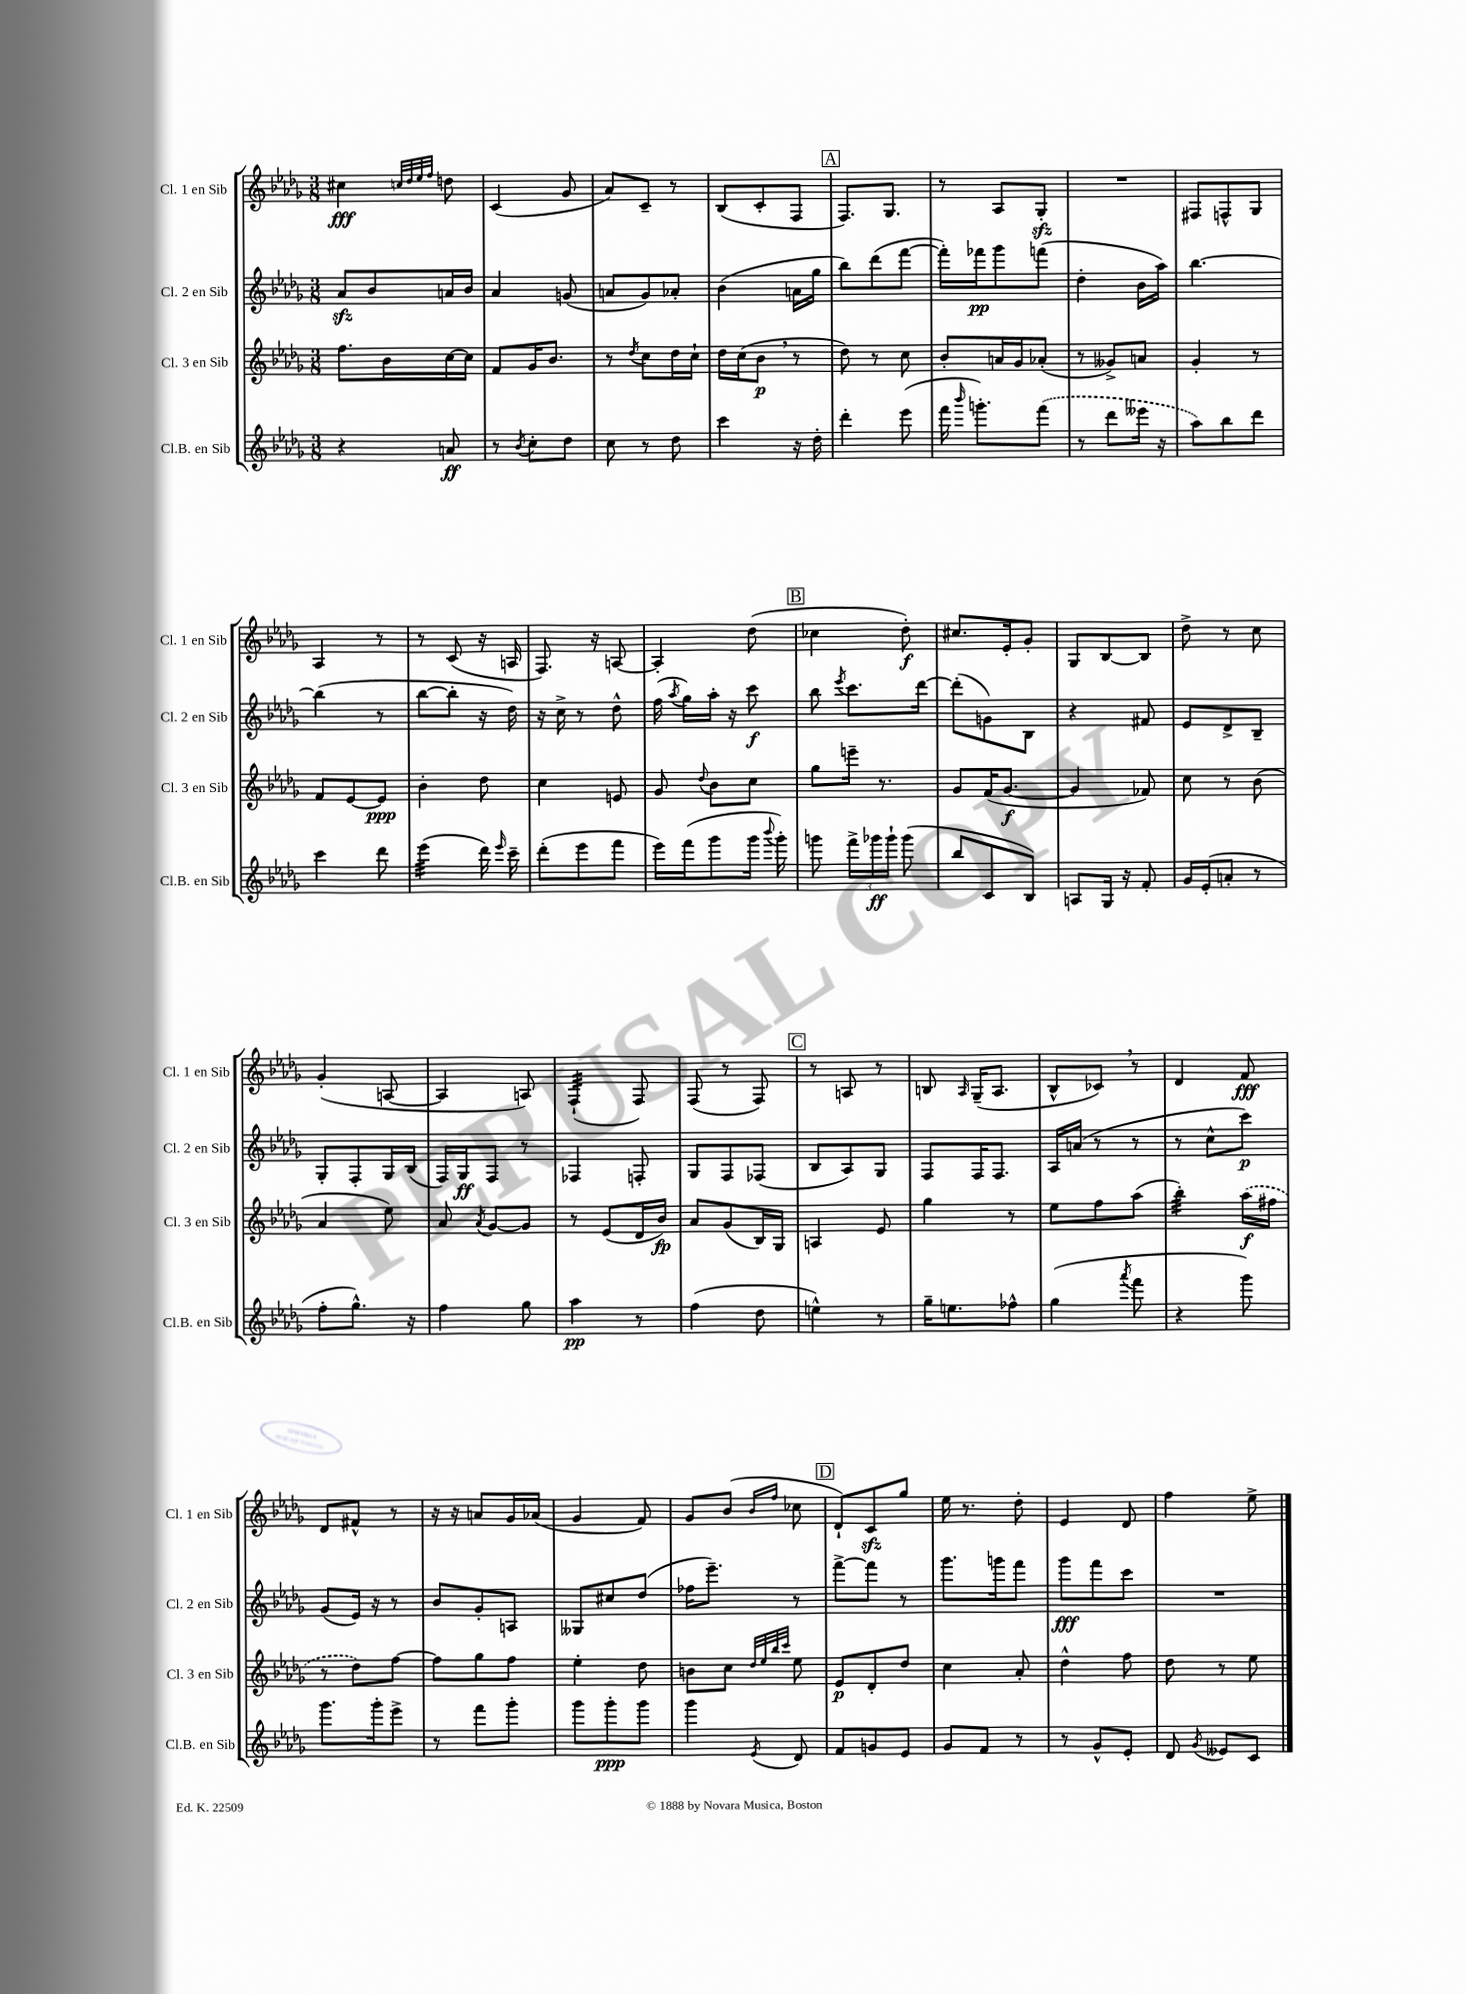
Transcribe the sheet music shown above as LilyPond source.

<<
\new StaffGroup <<
\new Staff = "s0" \with { instrumentName = "Cl. 1 en Sib" shortInstrumentName = "Cl. 1 en Sib" } {
    \clef treble \key des \major \numericTimeSignature \time 3/8
    \autoBeamOff cis''4\fff \grace { c''32[ des''32 ees''32 f''32] } d''8 |
    c'4( ges'8 |
    aes'8[) c'8]-- r8 |
    bes8[( c'8-. f8] |
    \mark \markup { \box "A" } f8.[) ges8.] |
    r8 aes8[ ges8]-.\sfz |
    R4. |
    fis8[ f8-^ ges8] |
    aes4 r8 |
    r8 c'8( r16 a16 |
    f8.) r16 a8~ |
    a4-. des''8( |
    \mark \markup { \box "B" } ces''4 des''8-.\f) |
    cis''8.[ ees'16-. ges'8]-. |
    ges8[ bes8~ bes8] |
    des''8-> r8 c''8 |
    ges'4-.( a8~ |
    a4 a8) |
    f4:32-!( f8) |
    f8( r8 f8) |
    \mark \markup { \box "C" } r8 a8 r8 |
    b8 \grace { aes16 } ges16[--( aes8.] |
    bes8[-^ ces'8]) \breathe r8 |
    des'4 f'8\fff |
    des'8[ fis'8]-^ r8 |
    r16 r16 a'8[ ges'16 aes'16]( |
    ges'4 f'8) |
    ges'8[ bes'8]( \grace { bes'16[ f''16] } ces''8 |
    \mark \markup { \box "D" } des'8[-!) c'8\sfz ges''8] |
    ees''16 r8. des''8-. |
    ees'4 des'8 |
    f''4 ees''8-> \bar "|." |
}
\new Staff = "s1" \with { instrumentName = "Cl. 2 en Sib" shortInstrumentName = "Cl. 2 en Sib" } {
    \clef treble \key des \major \numericTimeSignature \time 3/8
    \autoBeamOff aes'8[\sfz bes'8 a'16 bes'16] |
    aes'4 g'8( |
    a'8[ ges'8) aes'8]-. |
    bes'4( a'16[ ges''16] |
    \mark \markup { \box "A" } bes''8[) des'''8( f'''8]~ |
    f'''16[-.) fes'''16\pp ges'''8 f'''8]( |
    des''4-. bes'16[ aes''16]) |
    bes''4.~ |
    bes''4( r8 |
    bes''8[~ bes''8]-. r16 des''16) |
    r16 c''16-> r8 des''8-^ |
    f''16( \acciaccatura { aes''8 } ges''16[) aes''16]-. r16 c'''8\f |
    \mark \markup { \box "B" } bes''8 \acciaccatura { ees'''8 } c'''8.[ des'''16]~ |
    des'''8[-.( g'8) bes8] |
    r4 fis'8 |
    ees'8[ des'8-> bes8]-- |
    ges8[-. f8-. ges16 bes16]( |
    f16[) ges16\ff f8] r8 |
    fes4 f8-. |
    ges8[ f8 fes8]( |
    \mark \markup { \box "C" } bes8[ aes8) ges8] |
    f8[ f16 f8.] |
    aes16[ a'16]( r8 r8 |
    r8 c''8[-^ c'''8]\p) |
    ges'8[( ees'16]) r16 r8 |
    bes'8[ ges'8-. a8] |
    geses8[ cis''8 des''8]( |
    fes''16[ ees'''8.]--) r8 |
    \mark \markup { \box "D" } f'''8[~-> f'''8] r8 |
    ges'''8.[ g'''16 f'''8] |
    ges'''8[\fff f'''8 c'''8] |
    R4. \bar "|." |
}
\new Staff = "s2" \with { instrumentName = "Cl. 3 en Sib" shortInstrumentName = "Cl. 3 en Sib" } {
    \clef treble \key des \major \numericTimeSignature \time 3/8
    \autoBeamOff f''8.[ bes'16 c''16~ c''16] |
    f'8[ ges'16 bes'8.] |
    r8 \acciaccatura { des''8 } c''8[ des''16 c''16]-! |
    des''16[ c''16( bes'8]\p \breathe r8 |
    \mark \markup { \box "A" } des''8) r8 c''8 |
    bes'8[-. a'16 ges'16 aes'8]-.( |
    r8 geses'8[->) a'8] |
    ges'4-. r8 |
    f'8[ ees'8~ ees'8]\ppp |
    bes'4-. des''8 |
    c''4 e'8 |
    ges'8 \appoggiatura { des''8 } bes'8[ c''8] |
    \mark \markup { \box "B" } ges''8[ e'''16]-- r8. |
    ges'8[ f'16( ges'8.]~\f |
    ges'4 fes'8) |
    c''8 r8 bes'8( |
    aes'4 ees''8) |
    aes'8 \acciaccatura { aes'8 } ges'8[~ ges'8] |
    r8 ees'8[( des'16 bes'16]\fp) |
    aes'8[ ges'8( bes16) ges16] |
    \mark \markup { \box "C" } a4 ees'8 |
    ges''4 r8 |
    ees''8[ f''8 aes''8]( |
    bes''4:32-.) \once \slurDashed aes''16[\f( fis''16] |
    r8 des''8[) f''8]~ |
    f''8[ ges''8 f''8] |
    ees''4-. des''8 |
    b'8[ c''8] \grace { des''32[ ees''32 bes''32 c'''32] } ees''8 |
    \mark \markup { \box "D" } ees'8[\p des'8-. des''8] |
    c''4 aes'8-. |
    des''4-^ f''8 |
    des''8 r8 ees''8 \bar "|." |
}
\new Staff = "s3" \with { instrumentName = "Cl.B. en Sib" shortInstrumentName = "Cl.B. en Sib" } {
    \clef treble \key des \major \numericTimeSignature \time 3/8
    \autoBeamOff r4 a'8\ff |
    r8 \acciaccatura { bes'8 } c''8[-. des''8] |
    c''8 r8 des''8 |
    c'''4 r16 des''16-. |
    \mark \markup { \box "A" } des'''4-. ees'''8( |
    f'''16 \grace { bes'''16 } g'''8.[-.) \once \slurDashed f'''8]( |
    r8 des'''8[ eeses'''16] r16 |
    aes''8[) bes''8 des'''8] |
    c'''4 des'''8 |
    ees'''4:32( des'''16) \grace { ees'''16 } c'''16-- |
    des'''8[-.( ees'''8 f'''8] |
    ees'''16[) f'''16( ges'''8 ges'''16] \appoggiatura { bes'''8 } ges'''16-.) |
    \mark \markup { \box "B" } g'''8 \tuplet 3/2 { f'''16[-> ges'''16\ff ges'''16]-! } ges'''8( |
    bes''8[ c'8 bes8]) |
    a8[ ges16] r16 f'8-. |
    ges'16[ ees'16-.( a'8]-. r8 |
    f''8[-. ges''8.]-^) r16 |
    f''4 ges''8 |
    aes''4\pp r8 |
    f''4( des''8 |
    \mark \markup { \box "C" } e''4-^) r8 |
    ges''16[-- e''8. fes''8]-^ |
    ges''4( \acciaccatura { aes'''8 } f'''8 |
    r4 ges'''8) |
    ges'''8.[ ges'''16-. ees'''8]-> |
    r8 f'''8[ ges'''8]-. |
    ges'''8[ ges'''8-.\ppp ges'''8] |
    ges'''4 \acciaccatura { ees'8 } des'8 |
    \mark \markup { \box "D" } f'8[ g'8 ees'8] |
    ges'8[ f'8] r8 |
    r8 ges'8[-^ ees'8]-. |
    des'8 \acciaccatura { ges'8 } eeses'8[ c'8] \bar "|." |
}
>>
>>
\layout { \context { \Score \remove "Bar_number_engraver" } }
